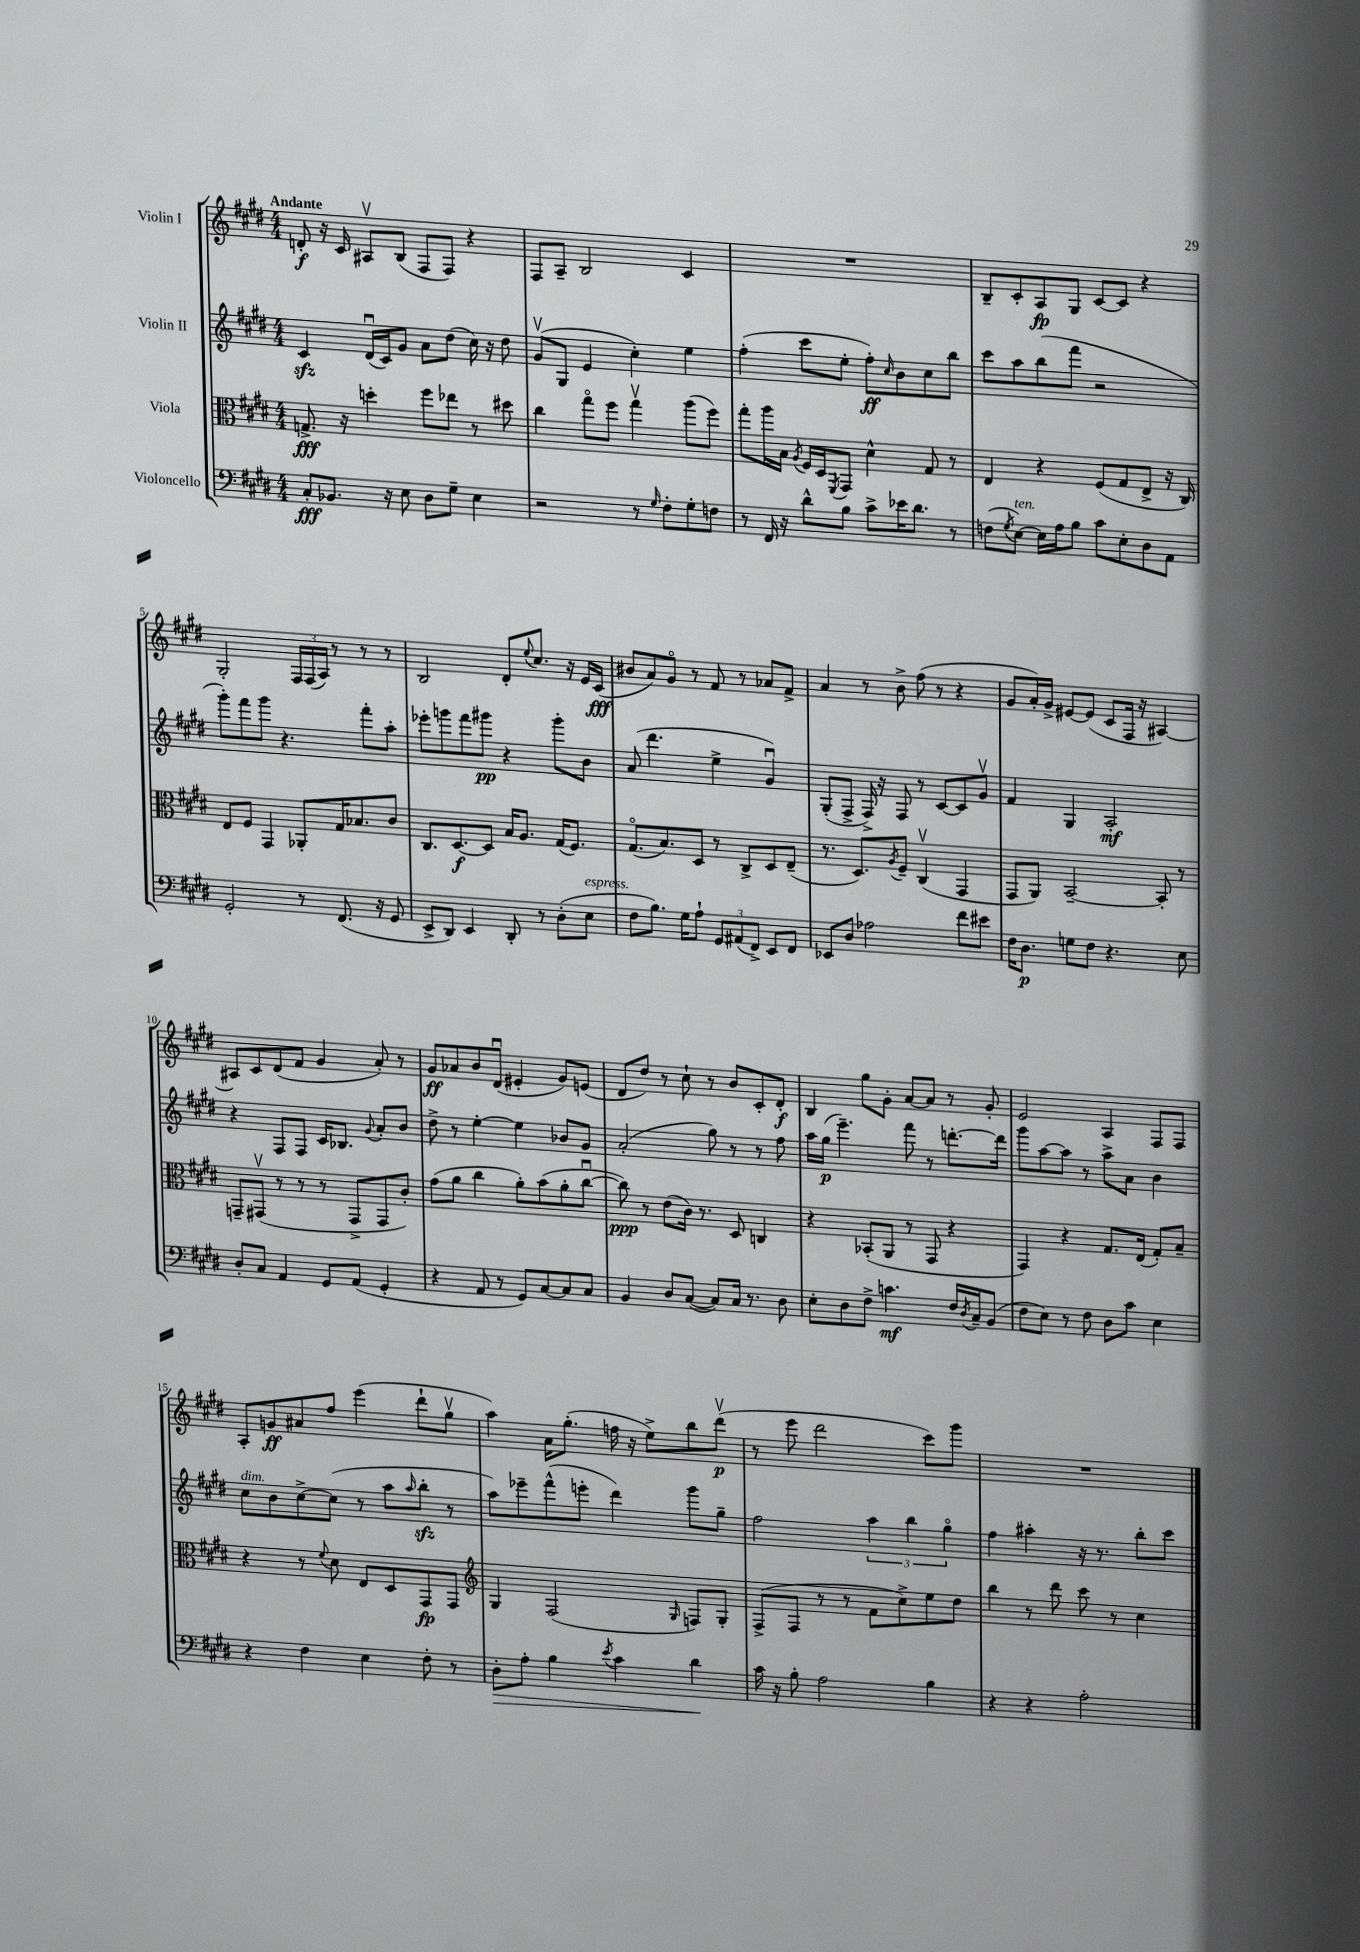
<<
\new StaffGroup <<
\new Staff = "s0" \with { instrumentName = "Violin I" } {
    \clef treble \key e \major \numericTimeSignature \time 4/4 \tempo "Andante"
    d'8-.\f r16 cis'16 ais8\upbow b8( fis8 fis8) r4 |
    fis8 a8-- b2 cis'4 |
    R1 |
    b8-- cis'8-. a8\fp gis8 cis'8~ cis'8 r4 |
    gis2-. \tuplet 3/2 { fis16 fis16( a16) } r8 r8 r8 |
    b2 dis'8-. \appoggiatura { e''8 } cis''8. r16 e'16 cis'16\fff( |
    bis'8 a'8) gis'8\flageolet r8 fis'8 r8 aes'8 fis'8-> |
    a'4 r8 b'8-> fis''8( r8 r4 |
    gis'8 a'16-.) gis'16-> eis'8~ eis'8( cis'8 fis16 r16 ais4~) |
    ais8 cis'8 dis'8( fis'8 gis'4 a'8-.) r8 |
    gis'8\ff aes'8 b'8 dis'8\downbow( eis'4-. gis'8) e'8( |
    dis'8 dis''8) r8 cis''8-! r8 b'8 cis'8-. dis'8-.\f |
    b4 gis''8 gis'8-. a'8~ a'8 r8 gis'8-. |
    e'2 a4 fis8 fis8 |
    a8-. g'8\ff ais'8 fis''8 e'''4( dis'''8-! gis''8\upbow |
    a''4) a'16 gis''8.-.( f''16 r16 e''8->) b''8 dis'''8\upbow\p( |
    r8 e'''8 dis'''2 cis'''8) gis'''8 |
    R1 \bar "|." |
}
\new Staff = "s1" \with { instrumentName = "Violin II" } {
    \clef treble \key e \major \numericTimeSignature \time 4/4
    cis'4\sfz dis'16\downbow( cis'16) gis'8 a'8 dis''8( cis''16) r16 dis''8 |
    gis'8\upbow( gis8 e'4 cis''4-.) e''4 |
    fis''4-.( cis'''8 e''8-. fis''8-.\ff) \grace { cis''16 } b'8 cis''8 b''8 |
    cis'''8 a''8 b''8( fis'''8 r2 |
    gis'''8-.) fis'''8 gis'''8 r4. fis'''8-. a''8-. |
    ees'''8-. g'''8 fis'''8 gis'''8\pp r4 gis'''8-. b'8 |
    a'8( dis'''4. e''4-> gis'4\downbow) |
    gis8-.( fis8-> fis16->) r16 fis8 r8 cis'8~ cis'8 gis'8\upbow |
    fis'4 gis4 a2-.\mf |
    r4 fis8 fis8 cis'16 bes8. \appoggiatura { gis'8 } a'8-. b'8 |
    dis''8-> r8 e''4~-. e''4 bes'8 gis'8 |
    a'2-.( gis''8) r8 r8 fis''8 |
    a''16 gis''16\p( e'''4.--) fis'''8 r8 d'''8.~-. d'''16 |
    gis'''8 a''8~ a''8 r8 a''8-> a'8 b'4 |
    cis''8^\markup { \italic "dim." } b'8 cis''8~-> cis''8( r8 a''8 \grace { a''16 } b''8-.\sfz r8 |
    a''8) ees'''8-- fis'''8-^( e'''8-. dis'''4) gis'''8 gis''8-- |
    fis''2 \tuplet 3/2 { a''4 b''4 gis''4\flageolet } |
    fis''4 ais''4-. r16 r8. b''8-. cis'''8 \bar "|." |
}
\new Staff = "s2" \with { instrumentName = "Viola" } {
    \clef alto \key e \major \numericTimeSignature \time 4/4
    g8.->\fff r16 d''4-. fis''8 ees''8 r8 dis''8 |
    cis''4 gis''8\flageolet fis''8 gis''4\upbow a''8( fis''8) |
    gis''8-. a''16 b16 \acciaccatura { a8 } fis16 dis16 \acciaccatura { fis,8 } gis,8 dis'4-^ gis8 r8 |
    e4 r4 fis8( gis8 e8-> r16 cis16) |
    e8 fis8 gis,4 aes,8-. gis16 bes8. cis'8 |
    cis8. dis8.~\f dis8 b16 a8. gis16( fis8.) |
    gis8.\flageolet( b8.) dis8 r8 cis8-> dis8 e8--( |
    r8. dis8.) \acciaccatura { a8 } fis8-- cis4\upbow( gis,4 |
    gis,8 a,8) b,2~-- b,8-. r8 |
    g,8-- gis,8\upbow( r8 r8 r8 gis,8-> gis,8 cis'8-.) |
    gis'8( a'8 cis''4 a'8-.) b'8( a'8-. cis''8~\downbow |
    cis''8\ppp) r8 e'8( cis'16) r8. dis8 c4 |
    r4 bes,8-.( a,8 r8 gis,8 r4 |
    gis,4) r4 gis8. e16( gis8-.) b8-- |
    r4 r8 \appoggiatura { fis'8 } dis'8 e8 dis8 gis,8\fp gis,8 |
    \clef treble gis4 fis2( \grace { gis16 } f8) gis8-. |
    fis8->( fis8 r8 r8 fis'8 cis''8->) e''8 dis''8 |
    b''4 r8 dis'''8 cis'''8 r8 cis''4 \bar "|." |
}
\new Staff = "s3" \with { instrumentName = "Violoncello" } {
    \clef bass \key e \major \numericTimeSignature \time 4/4
    cis8-.\fff bes,8. r16 e8 dis8 gis8-- e4 |
    r2 r8 \grace { gis16 } fis8-. gis8-. f8 |
    r8 fis,16 r16 dis'8-^ b8 cis'8-> ees'16 dis'8. r8 |
    f8( \acciaccatura { gis8 } e8~^\markup { \italic "ten." }) e16 a16 b8 cis'8 e8-. dis8 a,8 |
    gis,2-. r8 fis,8.( r16 gis,8 |
    e,8-> dis,8) e,4 dis,8-. r8 dis8-.( e8^\markup { \italic "espress." } |
    fis8 b8.) gis16 a8-! \tuplet 3/2 { gis,8 ais,8( fis,8->) } e,8 fis,8 |
    ees,8 dis8 aes2 fis'8 eis'8 |
    fis16 dis8.\p g8 fis8 r4. e8 |
    dis8-. cis8 a,4 gis,8 a,8( gis,4-. |
    r4 a,8 r8 gis,8) cis8~ cis8 cis8 |
    b,4 dis8 cis8~( cis8) cis16 r8. dis8 |
    e8-. dis8 fis8-> c'4.\mf fis16 \acciaccatura { dis8 } cis16-- b,8( |
    fis8 e8) r8 fis8 dis8 cis'8 e4 |
    r4 fis4 e4 fis8-. r8 |
    dis8-.\> a8-. b4 \acciaccatura { e'8 } cis'4 dis'4\! |
    cis'16 r16 b8-. a2 b4 |
    r4 r4 a2-. \bar "|." |
}
>>
>>
